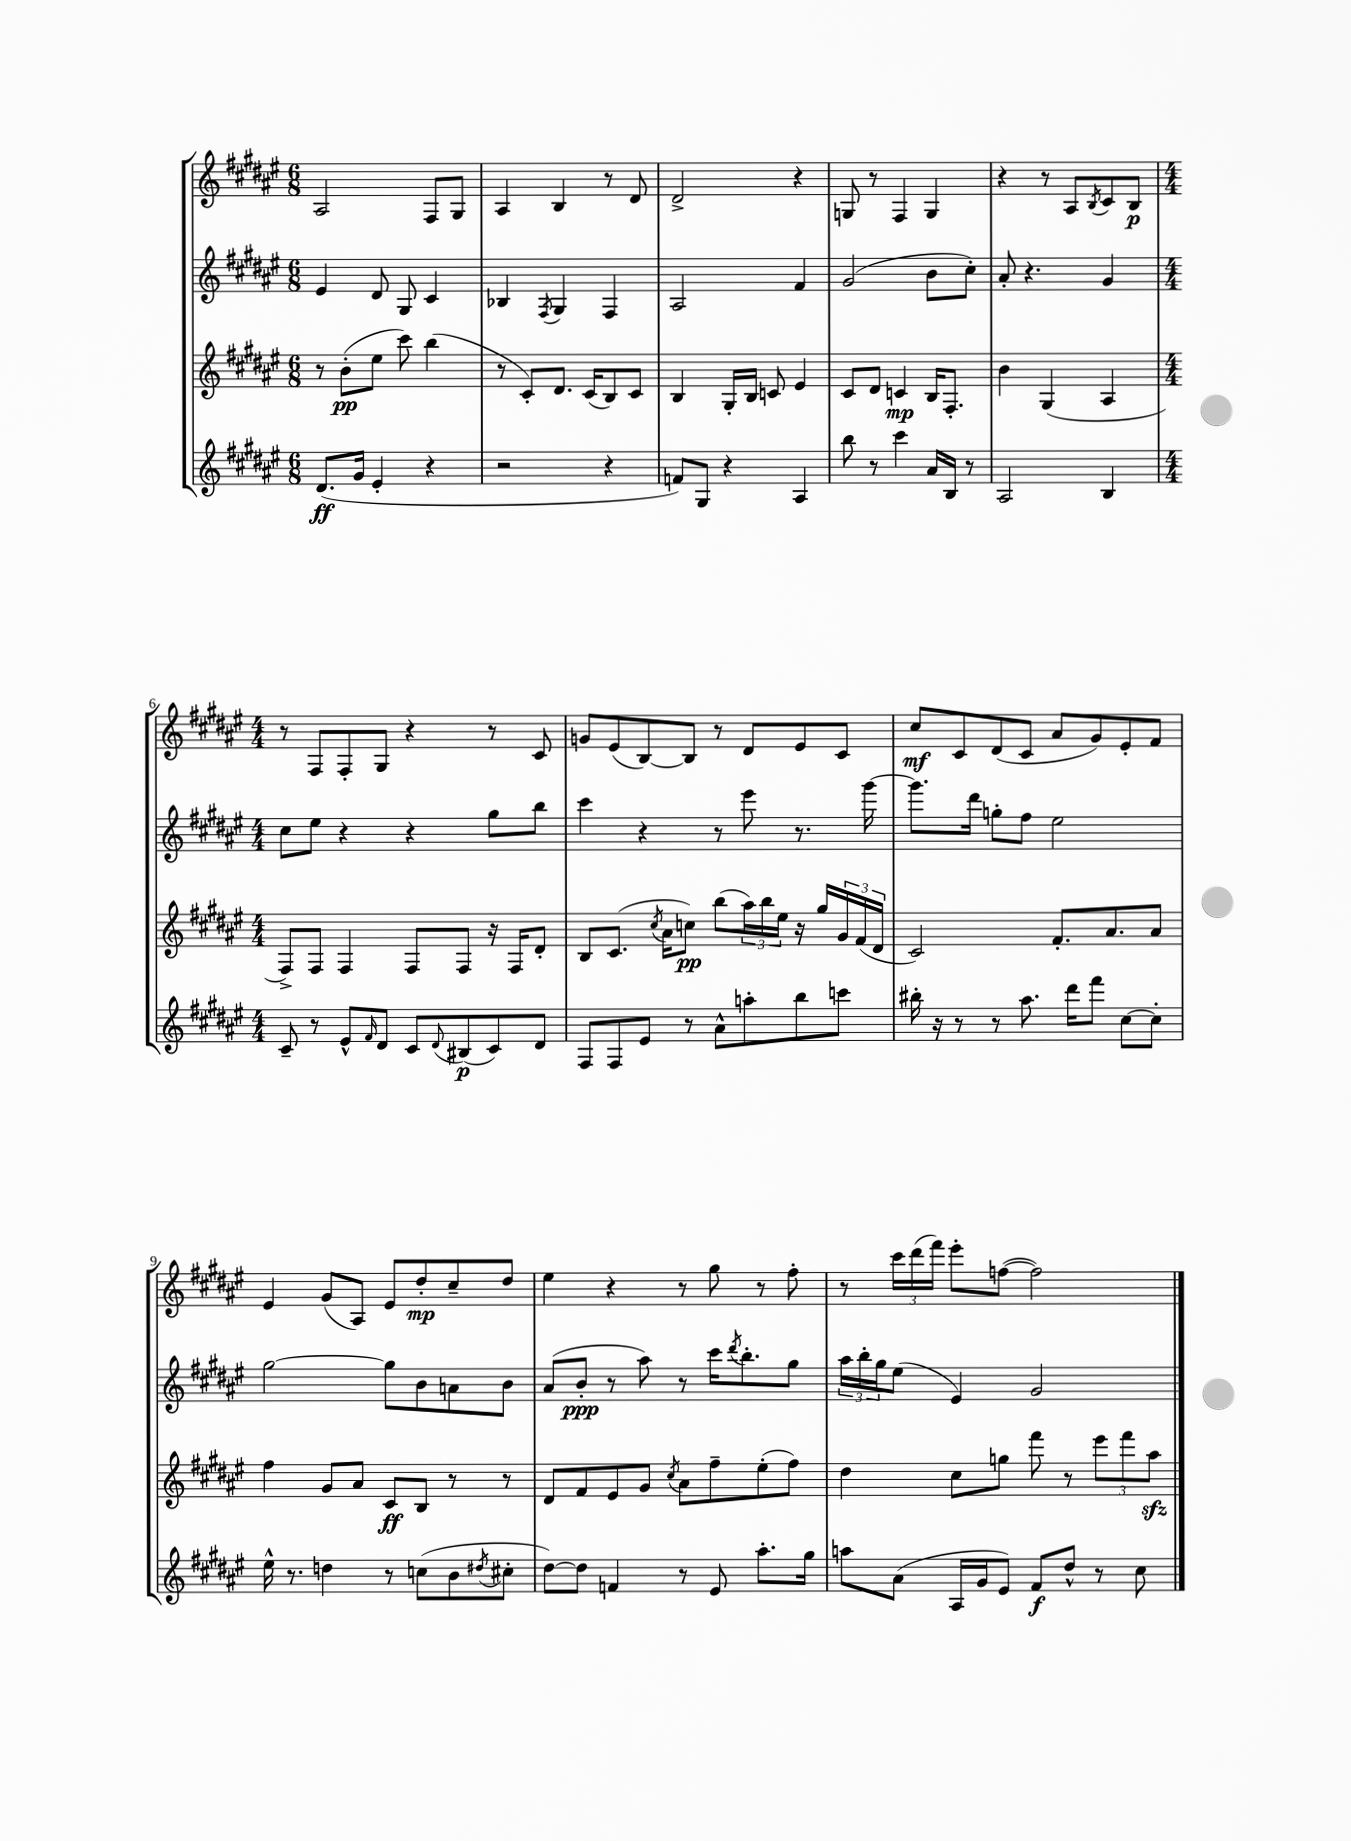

**kern	**dynam	**kern	**dynam	**kern	**dynam	**kern	**dynam
*part4	*part4	*part3	*part3	*part2	*part2	*part1	*part1
*staff4	*staff4	*staff3	*staff3	*staff2	*staff2	*staff1	*staff1
*clefG2	*	*clefG2	*	*clefG2	*	*clefG2	*
*k[f#c#g#d#a#e#]	*	*k[f#c#g#d#a#e#]	*	*k[f#c#g#d#a#e#]	*	*k[f#c#g#d#a#e#]	*
*M6/8	*	*M6/8	*	*M6/8	*	*M6/8	*
=1	=1	=1	=1	=1	=1	=1	=1
(8.d#/L	ff	8r	.	4e#/	.	2A#/	.
.	.	(8b'\L	pp	.	.	.	.
16g#/Jk	.	.	.	.	.	.	.
4e#'/	.	8ee#\J	.	8d#/	.	.	.
.	.	8ccc#\)	.	8G#/	.	.	.
4r	.	(4bb\	.	4c#/	.	8F#/L	.
.	.	.	.	.	.	8G#/J	.
=2	=2	=2	=2	=2	=2	=2	=2
2r	.	8r	.	4B-X/	.	4A#/	.
.	.	8c#'/L)	.	.	.	.	.
.	.	.	.	8qF#/	.	.	.
.	.	8.d#/J	.	4G#/	.	4B/	.
.	.	(16c#/KL	.	.	.	.	.
4r	.	8B/)	.	4F#/	.	8r	.
.	.	8c#/J	.	.	.	8d#/	.
=3	=3	=3	=3	=3	=3	=3	=3
8fn/L)	.	4B/	.	2A#/	.	2d#^/	.
8G#/J	.	.	.	.	.	.	.
4r	.	16G#'/LL	.	.	.	.	.
.	.	16B/JJ	.	.	.	.	.
.	.	8cn/	.	.	.	.	.
4A#/	.	4e#/	.	4f#/	.	4r	.
=4	=4	=4	=4	=4	=4	=4	=4
8bb\	.	8c#/L	.	(2g#/	.	8Gn/	.
8r	.	8d#/J	.	.	.	8r	.
4ccc#\	.	4cn/	mp	.	.	4F#/	.
16a#/LL	.	16B/KL	.	8b\L	.	4G/	.
16B/JJ	.	8.F#'/J	.	.	.	.	.
8r	.	.	.	8cc#'\J)	.	.	.
=5	=5	=5	=5	=5	=5	=5	=5
2A#/	.	4b\	.	8a#'/	.	4r	.
.	.	.	.	4.r	.	.	.
.	.	(4G#/	.	.	.	8r	.
.	.	.	.	.	.	8A#/L	.
.	.	.	.	.	.	8qB/	.
4B/	.	4A#/	.	4g#/	.	8c#/	.
.	.	.	.	.	.	8B/J	p
!!LO:LB:g=z
=6	=6	=6	=6	=6	=6	=6	=6
*M4/4	*	*M4/4	*	*M4/4	*	*M4/4	*
8c#~/	.	8F#^/L)	.	8cc#\L	.	8r	.
8r	.	8F#/J	.	8ee#\J	.	8F#/L	.
8e#^^/L	.	4F#/	.	4r	.	8F#'/	.
16qqf#/	.	.	.	.	.	.	.
8d#/J	.	.	.	.	.	8G#/J	.
8c#/L	.	8F#/L	.	4r	.	4r	.
8qqd#/	.	.	.	.	.	.	.
(8B#X/	p	8F#/J	.	.	.	.	.
8c#/)	.	16r	.	8gg#\L	.	8r	.
.	.	16F#/KL	.	.	.	.	.
8d#/J	.	8d#'/J	.	8bb\J	.	8c#/	.
=7	=7	=7	=7	=7	=7	=7	=7
8F#/L	.	8B/L	.	4ccc#\	.	8gn/L	.
8F#/	.	(8.c#/J	.	.	.	(8e#/	.
8e#/J	.	.	.	4r	.	[8B/)	.
.	.	8qcc#/	.	.	.	.	.
.	.	16a#\KL	.	.	.	.	.
8r	.	8ccn\J)	pp	.	.	8B/J]	.
8a#^^\L	.	(8bb\L	.	8r	.	8r	.
8aan'\	.	24aa#\L)	.	8eee#\	.	8d#/L	.
.	.	24bb\	.	.	.	.	.
.	.	24ee#\JJ	.	.	.	.	.
8bb\	.	16r	.	8.r	.	8e#/	.
.	.	16gg#/LL	.	.	.	.	.
8cccn\J	.	24g#/	.	.	.	8c#/J	.
.	.	(24f#/	.	.	.	.	.
.	.	.	.	[16ggg#\	.	.	.
.	.	24d#/JJ	.	.	.	.	.
=8	=8	=8	=8	=8	=8	=8	=8
16bb#X'\	.	2c#/)	.	8.ggg#\L]	.	8cc#/L	mf
16r	.	.	.	.	.	.	.
8r	.	.	.	.	.	8c#/	.
.	.	.	.	16ddd#\Jk	.	.	.
8r	.	.	.	8ggn'\L	.	(8d#/	.
8.aa#\	.	.	.	8ff#\J	.	8c#/J	.
.	.	8.f#'/L	.	2ee#\	.	8a#/L	.
16ddd#\KL	.	.	.	.	.	.	.
8fff#\J	.	.	.	.	.	8g#/)	.
.	.	8.a#/	.	.	.	.	.
[8cc#\L	.	.	.	.	.	8e#'/	.
8cc#'\J]	.	8a#/J	.	.	.	8f#/J	.
!!LO:LB:g=z
=9	=9	=9	=9	=9	=9	=9	=9
16ee#^^\	.	4ff#\	.	[2gg#\	.	4e#/	.
8.r	.	.	.	.	.	.	.
4ddn\	.	8g#/L	.	.	.	(8g#/L	.
.	.	8a#/J	.	.	.	8A#/J)	.
8r	.	8c#/L	ff	8gg#\L]	.	8e#/L	.
(8ccn\L	.	8B/J	.	8b\	.	8dd#'/	mp
8b\	.	8r	.	8an\	.	8cc#~/	.
8qdd#X/	.	.	.	.	.	.	.
8cc#X'\J	.	8r	.	8b\J	.	8dd#/J	.
=10	=10	=10	=10	=10	=10	=10	=10
[8dd#\L)	.	8d#/L	.	(8a#/L	.	4ee#\	.
8dd#\J]	.	8f#/	.	8b'/J	ppp	.	.
4fn/	.	8e#/	.	8r	.	4r	.
.	.	8g#/J	.	8aa#\)	.	.	.
.	.	8qcc#/	.	.	.	.	.
8r	.	8a#\L	.	8r	.	8r	.
8e#/	.	8ff#~\	.	16ccc#\KL	.	8gg#\	.
.	.	.	.	8qddd#/	.	.	.
.	.	.	.	8.bb'\	.	.	.
8.aa#'\L	.	(8ee#'\	.	.	.	8r	.
.	.	8ff#\J)	.	8gg#\J	.	8ff#'\	.
16gg#\Jk	.	.	.	.	.	.	.
=11	=11	=11	=11	=11	=11	=11	=11
8aan\L	.	4dd#\	.	24aa#\LL	.	8r	.
.	.	.	.	24bb'\	.	.	.
.	.	.	.	24gg#\J	.	.	.
(8a#\J	.	.	.	(8ee#\J	.	24ccc#\LL	.
.	.	.	.	.	.	(24ddd#\	.
.	.	.	.	.	.	24fff#\JJ)	.
16A#/LL	.	8cc#\L	.	4e#/)	.	8eee#'\L	.
16g#/J	.	.	.	.	.	.	.
8e#/J)	.	8ggn\J	.	.	.	([8ffn\J	.
8f#/L	f	8fff#\	.	2g#/	.	2ff\])	.
8dd#^^/J	.	8r	.	.	.	.	.
8r	.	12eee#\L	.	.	.	.	.
.	.	12fff#\	.	.	.	.	.
8cc#\	.	.	.	.	.	.	.
.	.	12aa#zz\J	.	.	.	.	.
==	==	==	==	==	==	==	==
*-	*-	*-	*-	*-	*-	*-	*-
